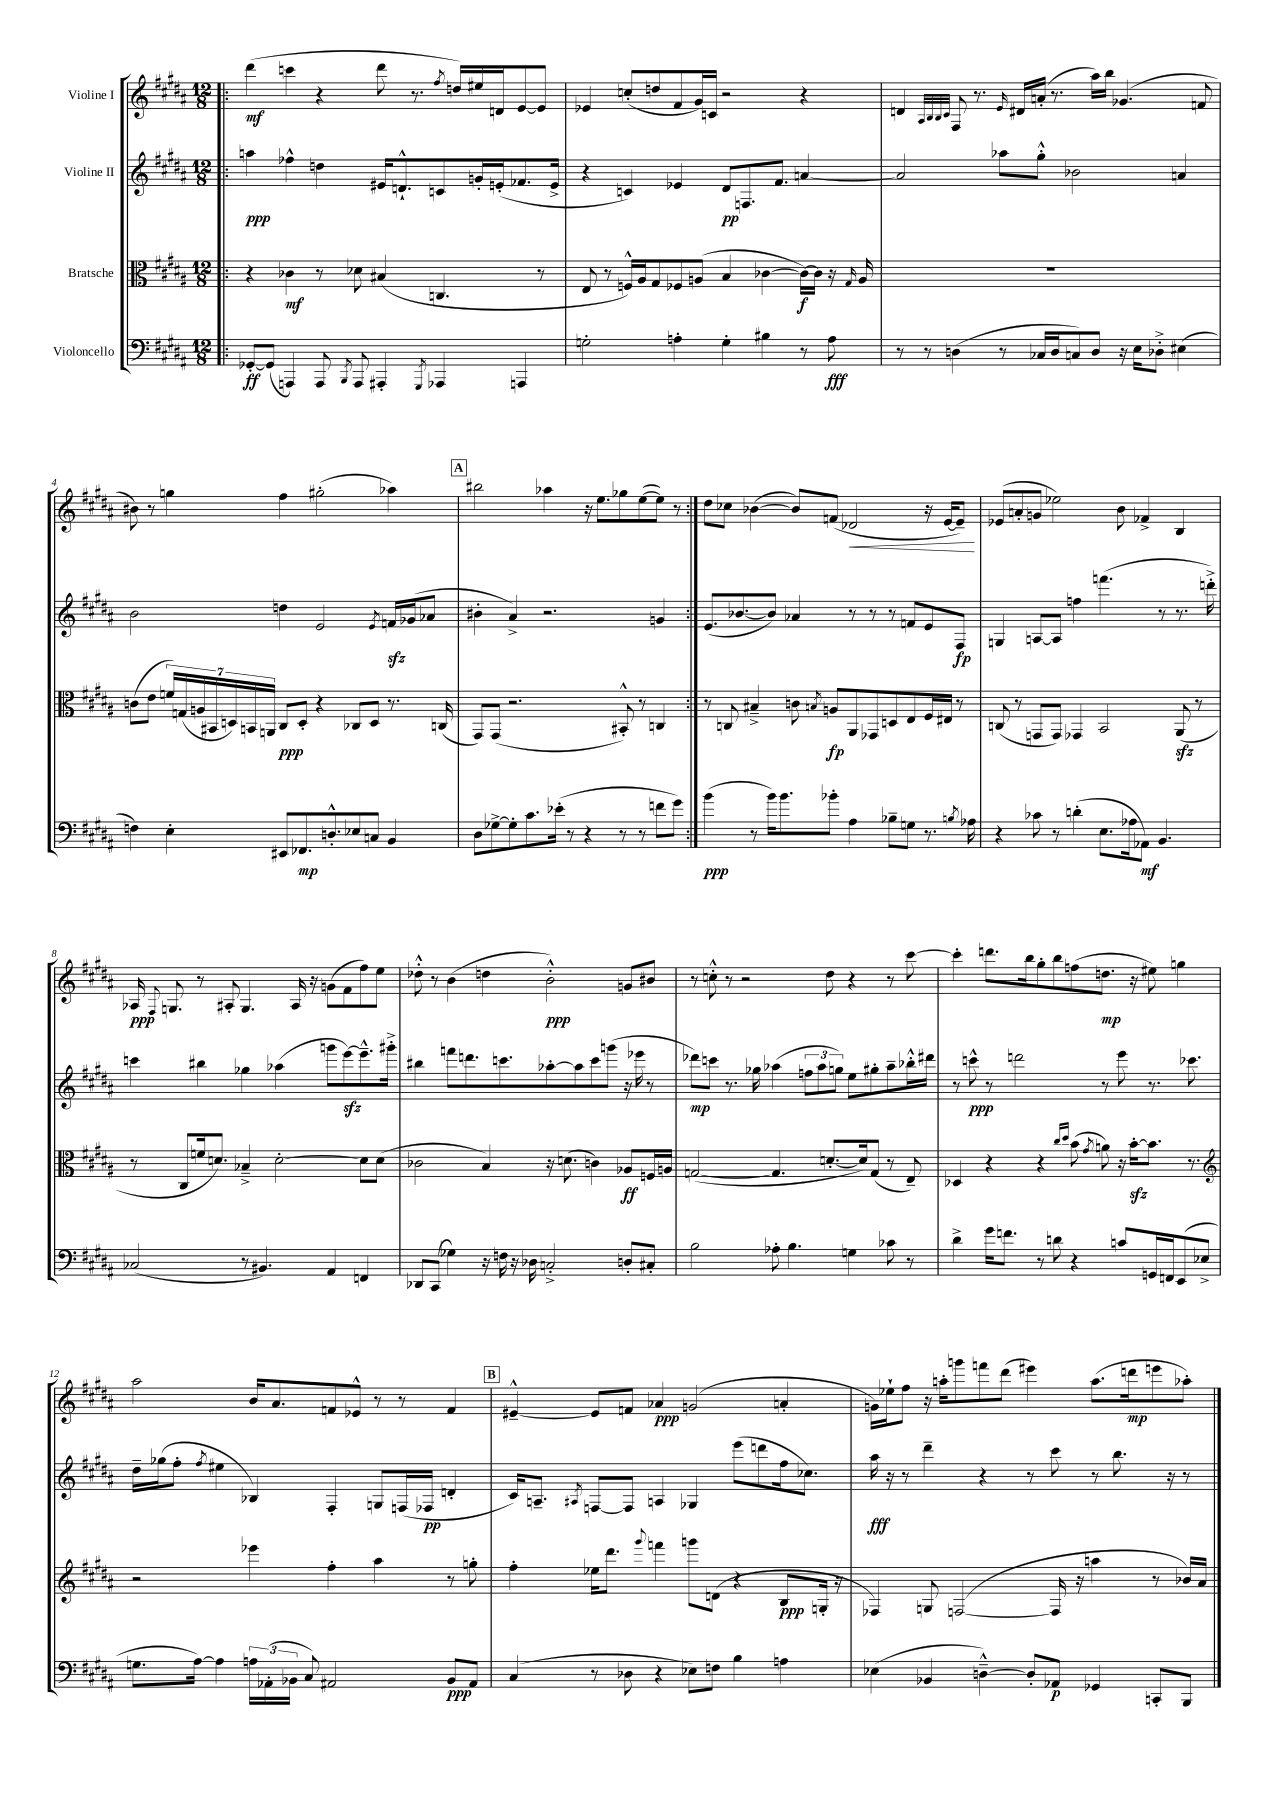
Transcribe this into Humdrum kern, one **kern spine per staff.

**kern	**kern	**kern	**kern
*staff4	*staff3	*staff2	*staff1
*clefF4	*clefC3	*clefG2	*clefG2
*k[f#c#g#d#a#]	*k[f#c#g#d#a#]	*k[f#c#g#d#a#]	*k[f#c#g#d#a#]
*M12/8	*M12/8	*M12/8	*M12/8
=!|:	=!|:	=!|:	=!|:
[8GG-'	4r	4aa	(4ddd#
(8GG-]	.	.	.
4AAA)	4c-	4ff-^^	4ccc
8AAA	8r	4dd	4r
8qBBB	.	.	.
8AAA	8d-	.	.
4AAA#'	(4B#	16e#	8ddd#
.	.	8.d`^^	.
.	.	.	8.r
8qGGG#	.	.	.
4AAA-	4.C	8c	.
.	.	.	8qff#
.	.	.	16dd)
.	.	16g'	16ee#
.	.	(16e'	16d
4AAA	.	8.f-	[8e
.	8r	.	8e]
.	.	16e^	.
=	=	=	=
2G'	8E	4r	4e-
.	8r	.	.
.	16F^^)	4c)	(8cc'
.	16A#	.	.
.	8G#	.	8dd
4A'	8F-	4e-	8f#
.	(8A	.	16g#)
.	.	.	16c
4G'	4B	8d#	2r
.	.	8.F	.
4B#	[4c-	.	.
.	.	8.f#	.
8r	16c-_)	[4a	4r
.	16c-]	.	.
8A	16r	.	.
.	16qqG#	.	.
.	16A	.	.
=	=	=	=
8r	1.r	2a]	4d
8r	.	.	.
.	.	.	32qqA#
.	.	.	32qqB
.	.	.	32qqB
.	.	.	32qqc#
(4D	.	.	8F#
.	.	.	8.r
8r	.	8aa-	.
.	.	.	16qqe
.	.	.	16d#
16C-	.	8gg#'^^	(16a'
16D	.	.	8.r
8C)	.	2b-	.
8D	.	.	16aa#)
.	.	.	16bb
16r	.	.	(4.g-
16E	.	.	.
8D-'^	.	.	.
(4E#	.	4a	.
.	.	.	8f
=	=	=	=
4F)	(8c	2b	8b#)
.	8e	.	8r
4E'	28f)	.	4gg
.	(28G	.	.
.	28A	.	.
.	28BB#	.	.
.	28D)	.	.
.	28BB	.	.
.	28AA	.	.
8EE#	8C#	4dd	4ff#
8.FF-	8D'	.	.
.	4r	2e	(2gg#'
8.D'^^	.	.	.
8E-	8C-	.	.
8C	8D	.	.
.	.	8qe	.
4BB	8.r	16f	4aa-)
.	.	(16g-	.
.	.	8a-	.
.	(16C	.	.
=	=	=	=
8D#	8GG#)	4b#'	2bb#
[8G-^	(8GG#	.	.
8G-']	2.r	4a#^)	.
8.c#	.	.	.
.	.	2.r	4aa-
(16e-'	.	.	.
8r	.	.	.
4r	.	.	16r
.	.	.	8.ee
8r	8BB#'^^)	.	8gg-
8r	8r	.	([8ee
8f	4C	4g	8ee])
8g#)	.	.	8r
=:|!	=:|!	=:|!	=:|!
(4b	8r	(8.e	8dd#
.	8C	.	8cc-
.	.	[8.b-	.
8r	4B#~^	.	([4b-
16b)	.	8b-])	.
8.b	.	.	.
.	8c	4a-	8b-])
.	8qB	.	.
8b-'	8A	.	(8f
4A#	8AA#	8r	2d-
.	8GG-	8r	.
8B-~	8D	8r	.
8G	8E	8f	.
8.r	16F#	8e	16r
.	16E#	.	[16e
.	8r	8F#	8e~])
8qB	.	.	.
16A-	.	.	.
=	=	=	=
4r	(8C	4G	(8e-
.	8r	.	8a'
8c-	8GG	[8A	8g
8r	8GG)	8A]	2ee-)
(4d'	4GG-	4ff	.
8.E	2BB	(4.fff	.
.	.	.	8b
16A-	.	.	.
8AA-)	.	.	4f-^
4.BB	.	8r	.
.	(8AA#	8.r	4B
.	8r	.	.
.	.	16ddd'^)	.
=	=	=	=
(2C-	8r	4ccc	16A-
.	.	.	8qqF#
.	.	.	8.G
.	8C#	.	.
.	16f	4bb#	8r
.	8.d)	.	.
.	.	.	8A#'
8r	4B-~^	4gg-	4.G
4.BB#)	.	.	.
.	[2d'	(4aa-	.
.	.	.	16A#
.	.	.	16r
4AA#	.	8ggg	(8g
.	.	[8eee)	8f#
4FF	8d]	8.eee~^^]	8ff#)
.	(8d	.	8ee
.	.	16ggg#'^	.
=	=	=	=
8DD-	2c-	4bb#	8dd-'^^
(8CC#	.	.	8r
4G-)	.	8fff	(4b
.	.	8.ddd	.
16r	4B)	.	4dd
16F	.	8.ccc	.
16r	.	.	.
16D-	.	.	.
2C'^	16r	[8aa-'	2b'^^)
.	(8.d	.	.
.	.	8aa-]	.
.	4c)	8ccc	.
.	.	(8ggg	.
8D'	8A-	16r	8g
.	.	16eee-	.
8C#'	16F	8r	8b#
.	16A	.	.
=	=	=	=
2B	([2G	8ddd-)	8r
.	.	8ccc	8cc'^^
.	.	8.r	8r
.	.	.	2r
.	.	16gg-	.
8A-'	4.G]	(4aa-	.
4.B	.	.	.
.	.	12ff	.
.	.	12aa-	.
.	[8.d'	.	8dd#
.	.	12gg)	.
4G	.	8ee	4r
.	16d])	.	.
.	(8G	8gg#'	.
8c-	8r	8aa-~	8r
8r	8E~)	16bb-'^^	[8ccc#
.	.	16ddd#	.
=	=	=	=
4d#^	4D-	8r	4ccc#']
.	.	8ccc^^	.
16g#	4r	8r	8.ddd
8.f	.	.	.
.	.	2ddd	.
.	.	.	16bb
8r	4r	.	8gg#'
8d	.	.	8bb
.	16qqcc#	.	.
.	16qqdd#	.	.
4r	(8b	.	(8ff
.	8qg#	.	.
.	8a)	8r	8.dd
8c	16r	8eee	.
.	[16b'	.	16r
16GG	8.b]	8.r	8ee#)
16FF	.	.	.
(8EE	.	.	4gg
.	8.r	8.ccc-	.
8E-^	.	.	.
=	=	=	=
*	*clefG2	*	*
8.G	2r	16dd#~	2aa#
.	.	(16gg-	.
.	.	8ff#'	.
[16A#)	.	.	.
.	.	8qff#	.
4A#]	.	4ee#	.
24A	4eee-	4B-)	16b
(24AA-'	.	.	.
.	.	.	8.a#
24BB-	.	.	.
8C#)	.	.	.
2AA#	4ff#'	4F#'	8f
.	.	.	8e-^^
.	4aa#	8G	8r
.	.	(16F	8r
.	.	16F-	.
8BB-	8r	4d'	4f
8AA#	8gg'	.	.
=	=	=	=
(4C#	4ff#'	16c#)	[4e#~^^
.	.	8.A~	.
.	.	8qA#	.
8r	16ee-	[8F	8e#]
.	8.ddd#	.	.
8D-	.	8F]	8f
.	8qqggg#	.	.
4r	4fff	4A	4a-
8E-)	8ggg	4G-	(2g
8F	(8d	.	.
4B	4r	(8eee	.
.	.	8ddd	.
4A	8B	16ff#	4a'
.	.	8.cc-)	.
.	16G'	.	.
.	16r	.	.
=	=	=	=
(4E-	4F-)	16aa#	16g)
.	.	16r	16ee-`
.	.	8r	8ff#
4BB-	8G	4ddd#~	16r
.	.	.	16aa'
.	([2F	.	8ggg
[4D~^^)	.	4r	8fff
.	.	.	(8ddd#
8D']	.	8r	4eee#)
8AA-	16F]	8ccc#	.
.	16r	.	.
4GG-	4aa	8r	(8.aa
.	.	8.bb	.
.	.	.	16ddd
8CC'	8r	.	8eee
.	.	16r	.
8BBB	16b-)	8r	8aa-')
.	16a#	.	.
==	==	==	==
*-	*-	*-	*-
